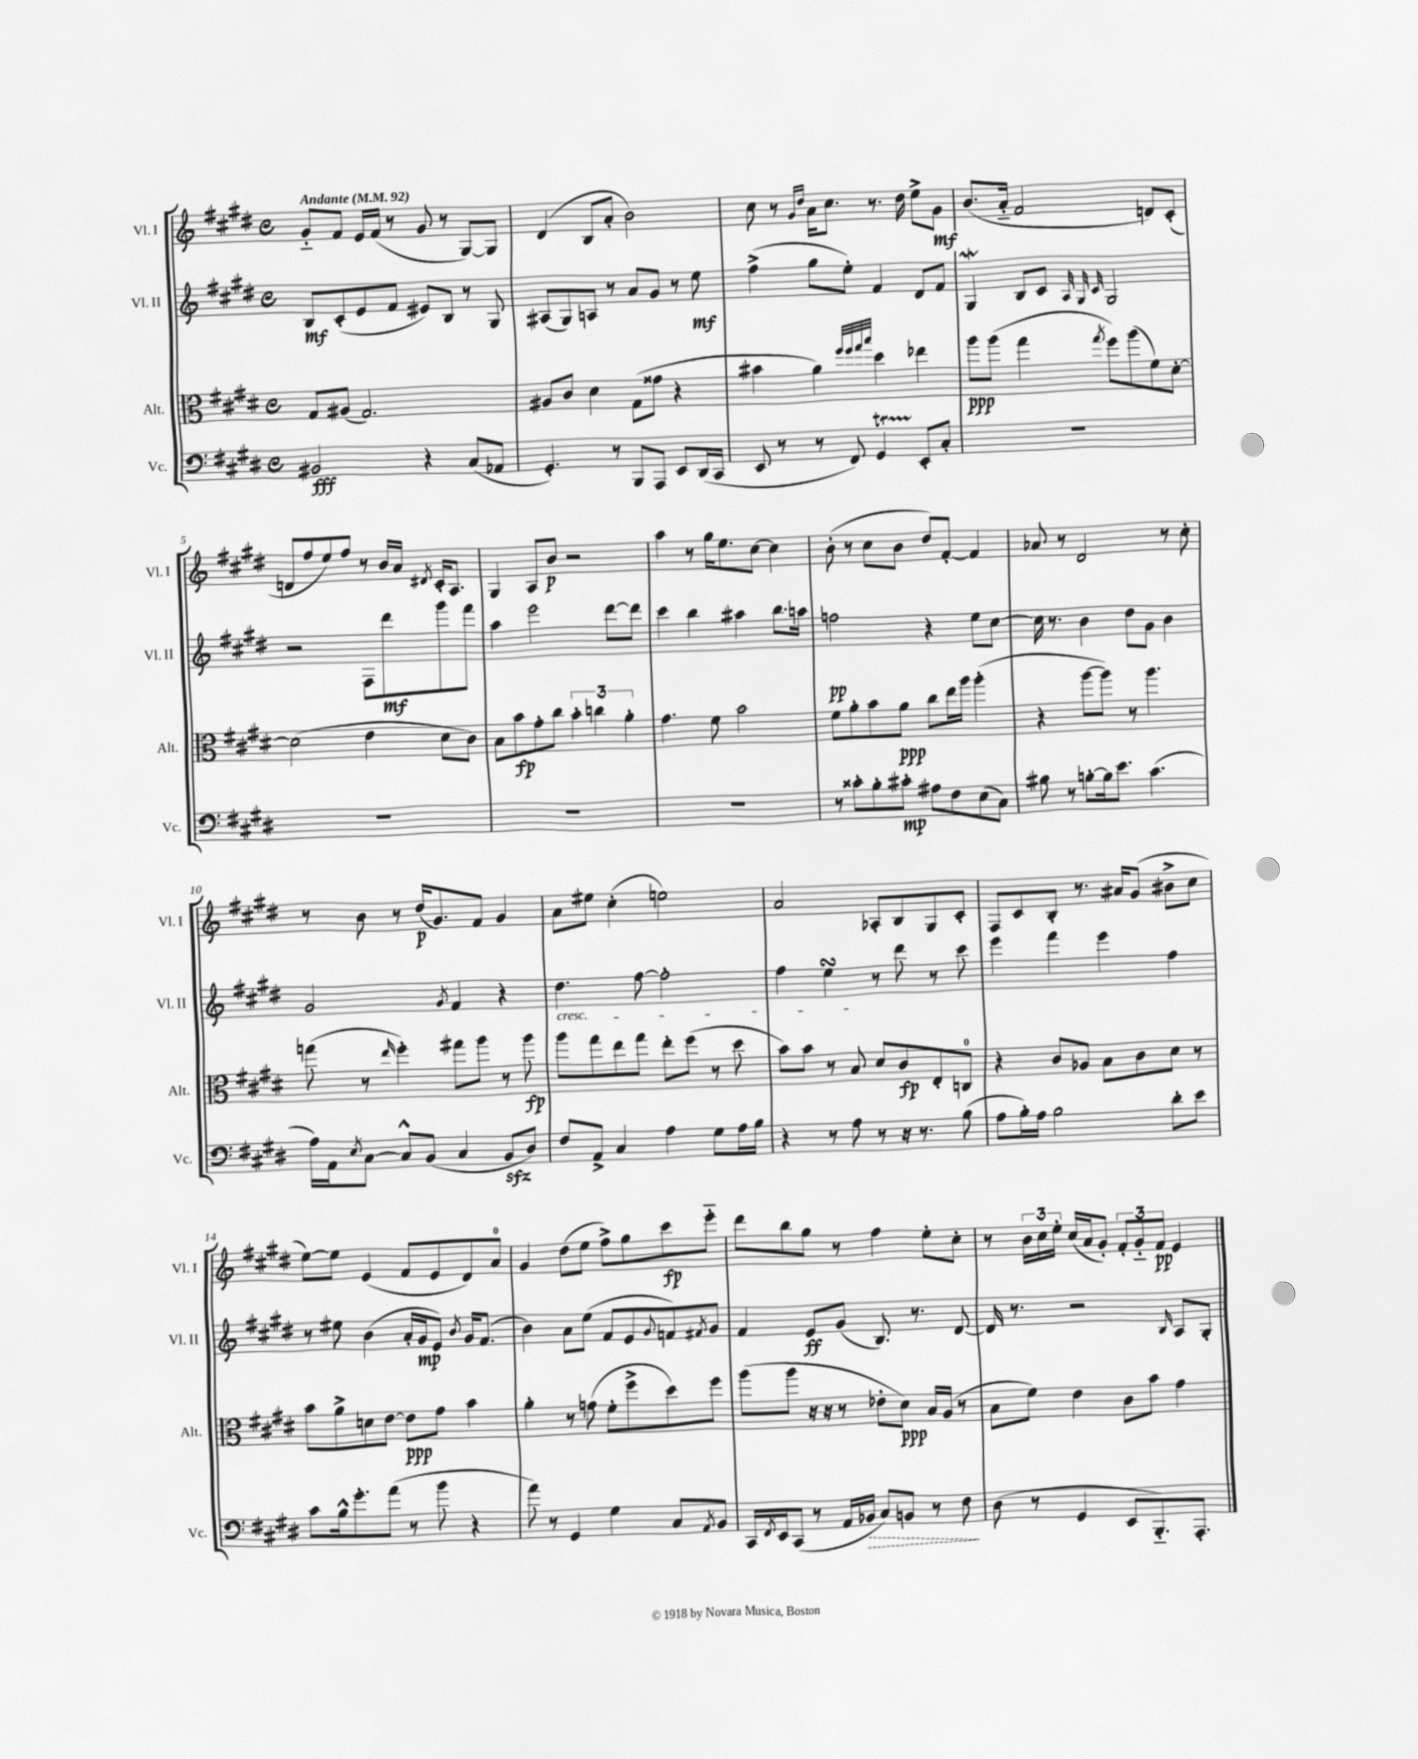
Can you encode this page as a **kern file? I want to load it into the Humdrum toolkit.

**kern	**dynam	**kern	**dynam	**kern	**dynam	**kern	**dynam
*part4	*part4	*part3	*part3	*part2	*part2	*part1	*part1
*staff4	*staff4	*staff3	*staff3	*staff2	*staff2	*staff1	*staff1
*I"Vc.	*	*I"Alt.	*	*I"Vl. II	*	*I"Vl. I	*
*I'Vc.	*	*I'Alt.	*	*I'Vl. II	*	*I'Vl. I	*
*clefF4	*	*clefC3	*	*clefG2	*	*clefG2	*
*k[f#c#g#d#]	*	*k[f#c#g#d#]	*	*k[f#c#g#d#]	*	*k[f#c#g#d#]	*
*M4/4	*	*M4/4	*	*M4/4	*	*M4/4	*
*met(c)	*	*met(c)	*	*met(c)	*	*met(c)	*
*MM92	*	*MM92	*	*MM92	*	*MM92	*
=1	=1	=1	=1	=1	=1	=1	=1
!	!	!	!	!	!	!LO:TX:a:B:t=Andante	!
2BB#X/	fff	8G#/L	.	8B/L	mf	8g#/L	.
.	.	(8A#X/J	.	(8c#'/	.	8f#/J	.
.	.	2.G#/)	.	8e/	.	16e/LL	.
.	.	.	.	.	.	(16f#/JJ	.
.	.	.	.	8f#/J	.	8r	.
4r	.	.	.	8e#X/L)	.	8g#/	.
.	.	.	.	8B/J	.	8r	.
(8C#/L	.	.	.	8r	.	[8G#/L)	.
8AA-X/J	.	.	.	8G#/	.	8G#/J]	.
=2	=2	=2	=2	=2	=2	=2	=2
4.GG#'/)	.	8A#X/L	.	(8A#X/L	.	(4d#/	.
.	.	8c#/J	.	8G#/)	.	.	.
.	.	4d#\	.	8An/J	.	8B/L	.
8r	.	.	.	8r	.	8a'/J	.
8BBB/L	.	(8G#\L	.	8a/L	.	2b\)	.
8AAA/J	.	8g##X\J	.	8g#/J	.	.	.
8EE/L	.	4r	.	8r	.	.	.
(16DD#/L	.	.	.	8ee\	mf	.	.
16CC#/JJ	.	.	.	.	.	.	.
=3	=3	=3	=3	=3	=3	=3	=3
8EE/	.	4b#X\	.	(4ff#^\	.	8cc#\	.
8r	.	.	.	.	.	8r	.
.	.	.	.	.	.	16qqg#/LL	.
.	.	.	.	.	.	16qqdd#/JJ	.
8r	.	4a\)	.	8gg#\L	.	16a\KL	.
.	.	.	.	.	.	8.cc#\J	.
8FF#/)	.	.	.	8ee'\J)	.	.	.
.	.	32qqff#/LLL	.	.	.	.	.
.	.	32qqff#/	.	.	.	.	.
.	.	32qqgg#/	.	.	.	.	.
.	.	32qqbb/JJJ	.	.	.	.	.
4GG#t/	.	4dd#\	.	4f#/	.	8.r	.
.	.	.	.	.	.	16dd#\	.
8EE'/L	.	4ee-X\	.	8d#/L	.	8ee^\L	.
8C#'/J	.	.	.	8f#/J	.	8g#\J	mf
=4	=4	=4	=4	=4	=4	=4	=4
1r	.	8aa\L	ppp	4G#W/	.	(8.b/L	.
.	.	(8aa\J	.	.	.	.	.
.	.	.	.	.	.	16a/Jk	.
.	.	4gg#\	.	8B/L	.	2f#/	.
.	.	.	.	8c#/J	.	.	.
.	.	.	.	32qqA/	.	.	.
.	.	.	.	32qqG#/	.	.	.
.	.	8qgg#/	.	32qqc#/	.	.	.
.	.	8ff#\L)	.	2G#/	.	.	.
.	.	(8aa\	.	.	.	.	.
.	.	8f#\)	.	.	.	8dn/L)	.
.	.	[8d#'\J	.	.	.	(8c#'/J	.
!!LO:LB:g=z
=5	=5	=5	=5	=5	=5	=5	=5
1r	.	(2d#\]	.	2r	.	8dn/L	.
.	.	.	.	.	.	8ff#/	.
.	.	.	.	.	.	8ee/)	.
.	.	.	.	.	.	8ff#/J	.
.	.	4e\	.	8F#\L	.	8r	.
.	.	.	.	8ddd#\	mf	16b/LL	.
.	.	.	.	.	.	16a/JJ	.
.	.	.	.	.	.	8qd#X/	.
.	.	8d#\L	.	8ggg#\	.	16c#'/KL	.
.	.	.	.	.	.	8.A/J	.
.	.	8c#\J)	.	8fff#\J	.	.	.
=6	=6	=6	=6	=6	=6	=6	=6
1r	.	8B\L	.	4aa\	.	4G#/	.
.	.	8b\	fp	.	.	.	.
.	.	8g#'\	.	2eee\	.	8A/L	.
.	.	8cc#\J	.	.	.	8b/J	p
.	.	6b'\	.	.	.	2r	.
.	.	6ccn\	.	.	.	.	.
.	.	.	.	[8ddd#\L	.	.	.
.	.	6a'\	.	.	.	.	.
.	.	.	.	8ddd#\J]	.	.	.
=7	=7	=7	=7	=7	=7	=7	=7
1r	.	4.g#\	.	4ccc#\	.	4aa\	.
.	.	.	.	4bb\	.	8r	.
.	.	8f#\	.	.	.	16gg#\KL	.
.	.	.	.	.	.	8.ee\	.
.	.	2b\	.	4aa#X\	.	.	.
.	.	.	.	.	.	[8cc#\J	.
.	.	.	.	8.bb\L	.	4cc#\]	.
.	.	.	.	16aan\Jk	.	.	.
=8	=8	=8	=8	=8	=8	=8	=8
8r	.	8f#\L	.	2ffn\	pp	(8b'\	.
8c##X'\L	.	8a'\	.	.	.	8r	.
8B'\	.	8b\	.	.	.	8cc#\L	.
8c#X'\J	mp	8a\J	ppp	.	.	8b\J	.
8A#X\L	.	8cc#\L	.	4r	.	8dd#/L)	.
8F#\	.	16ee\L	.	.	.	[8f#'/J	.
.	.	16aa\JJ	.	.	.	.	.
(8E\	.	(4aa'\	.	8ee\L	.	4f#/]	.
8C#\J)	.	.	.	[8cc#\J	.	.	.
=9	=9	=9	=9	=9	=9	=9	=9
8B#X\	.	4r	.	16cc#\]	.	8a-X/	.
.	.	.	.	8.r	.	.	.
8r	.	.	.	.	.	8r	.
[8Bn'\L	.	[8aa\L	.	4b\	.	2d#/	.
16B\k]	.	8aa\J])	.	.	.	.	.
8.e\J	.	.	.	.	.	.	.
.	.	8r	.	8dd#\L	.	.	.
(4.c#\	.	4.aa\	.	8g#\J	.	.	.
.	.	.	.	4b\	.	8r	.
.	.	.	.	.	.	8cc#'\	.
!!LO:LB:g=z
=10	=10	=10	=10	=10	=10	=10	=10
16A\LL)	.	(8ggn\	.	2g#/	.	8r	.
16AA\J	.	.	.	.	.	.	.
8qE/	.	.	.	.	.	.	.
[8C#\J	.	8r	.	.	.	8b\	.
.	.	16qqee/	.	.	.	.	.
8C#^^/L]	.	4ff#'\)	.	.	.	8r	.
(8BB/J	.	.	.	.	.	(16dd#/KL	p
.	.	.	.	.	.	8.g#/)	.
.	.	.	.	8qg#/	.	.	.
4C#/	.	8gg#X\L	.	4f#/	.	.	.
.	.	8aa\J	.	.	.	8f#/J	.
8BBzz/L	.	8r	.	4r	.	4g#/	.
8D#/J)	.	8aa\	fp	.	.	.	.
=11	=11	=11	=11	=11	=11	=11	=11
!	!	!	!	!LO:TX:b:i:t=cresc.	!	!	!
8F#/L	.	8aa\L	.	4.dd#\	.	8a\L	.
8AA^/J	.	8gg#\	.	.	.	8ee#X\J	.
4C#/	.	8ee\	.	.	.	(4cc#'\	.
.	.	8gg#\J	.	[8ff#\	.	.	.
4A\	.	8ee'\L	.	2ff#'\]	.	2een\)	.
.	.	(8ff#\J	.	.	.	.	.
8G#\L	.	8r	.	.	.	.	.
16A\L	.	8dd#\	.	.	.	.	.
16B\JJ	.	.	.	.	.	.	.
=12	=12	=12	=12	=12	=12	=12	=12
4r	.	8b\L)	.	4ff#\	.	2a/	.
.	.	8b\J	.	.	.	.	.
8r	.	8r	.	4eesSSs\	.	.	.
8A\	.	8B/	.	.	.	.	.
8r	.	8d#/L	.	8r	.	8A-X'/L	.
16r	.	8c#/	fp	8ddd#\	.	8B/	.
8.r	.	.	.	.	.	.	.
.	.	8E'/	.	8r	.	8G#/	.
(8B\	.	8Cn/J	.	8ccc#\	.	8c#'/J	.
=13	=13	=13	=13	=13	=13	=13	=13
8A\L	.	4r	.	4eee\	.	8F#/L	.
16B'\L)	.	.	.	.	.	8c#/	.
16A\JJ	.	.	.	.	.	.	.
2B\	.	8c#/L	.	4fff#\	.	8B'/J	.
.	.	8A-X/J	.	.	.	8.r	.
.	.	8B\L	.	4eee\	.	.	.
.	.	.	.	.	.	16a#X/KL	.
.	.	8c#\	.	.	.	(8g#/J	.
8d#'\L	.	8d#\J	.	4ff#\	.	8b#X^\L	.
8e\J	.	8r	.	.	.	8cc#\J	.
!!LO:LB:g=z
=14	=14	=14	=14	=14	=14	=14	=14
8c#\L	.	8b\L	.	8r	.	[8ee\L)	.
16B^^\k	.	8a^\	.	8ee#X\	.	8ee\J]	.
8.g#'\	.	.	.	.	.	.	.
.	.	8dn\	.	(4b\	.	(4e/	.
(8a\J	.	[8e\J	.	.	.	.	.
8r	.	8e\L]	ppp	16a'/LL	.	8f#/L	.
.	.	.	.	16g#/J	mp	.	.
8b\	.	8g#\J	.	8e/J)	.	8e/	.
.	.	.	.	8qb/	.	.	.
4r	.	4b\	.	16g#/KL	.	8d#/)	.
.	.	.	.	(8.f#/J	.	.	.
.	.	.	.	.	.	8a/J	.
=15	=15	=15	=15	=15	=15	=15	=15
8a\)	.	4a'\	.	4b\)	.	4g#/	.
8r	.	.	.	.	.	.	.
4GG#/	.	8r	.	8a\L	.	(8dd#\L	.
.	.	(8gn\	.	(8ee\J	.	8ee\J	.
4G#\	.	8f#'\L	.	8f#/L	.	8ff#^\L)	.
.	.	8ff#^\	.	8e/	.	8gg#\	.
.	.	.	.	8qqg#/	.	.	.
8C#/L	.	8dd#\)	.	8fn/)	.	8ccc#\	fp
8qAA/	.	.	.	8qf#X/	.	.	.
8BB/J	.	8ff#\J	.	8g#/J	.	8eee\J	.
=16	=16	=16	=16	=16	=16	=16	=16
16CC#/LL	.	(8aa\L	.	4f#/	.	8ddd#\L	.
8qFF#/	.	.	.	.	.	.	.
16EE/J	.	.	.	.	.	.	.
(8CC#/J	.	8aa\J	.	.	.	8bb\	.
8r	.	16r	.	8e/L	ff	8gg#\J	.
.	.	16r	.	.	.	.	.
16AA/LL	.	8r	.	(8g#/J	.	8r	.
!	!LO:HP:b	!	!	!	!	!	!
16BB-X/JJ	>	.	.	.	.	.	.
8C#/L)	.	8e-X'\L	.	8.B/)	.	4ff#\	.
8BBn/J	.	8d#\J)	ppp	.	.	.	.
.	.	.	.	8.r	.	.	.
8r	.	16B/LL	.	.	.	8ee'\L	.
.	.	(16A/JJ	.	.	.	.	.
8F#\	.	8r	.	[8d#/	.	8cc#'\J	.
.	]	.	.	.	.	.	.
=17	=17	=17	=17	=17	=17	=17	=17
(8D#\	.	8B\L	.	16d#/]	.	8r	.
.	.	.	.	8.r	.	.	.
8r	.	8f#\J)	.	.	.	24b\LL	.
.	.	.	.	.	.	24cc#\	.
.	.	.	.	.	.	24ee'\JJ	.
4GG#/	.	4e\	.	2r	.	(16cc#/LL	.
.	.	.	.	.	.	16a/J	.
.	.	.	.	.	.	8g#'/J)	.
8EE/L	.	8c#\L	.	.	.	12f#'/L	.
.	.	.	.	.	.	12g#/	.
8.BBB/)	.	8b\J	.	.	.	.	.
.	.	.	.	.	.	12f#/J	pp
.	.	.	.	16qqB/	.	.	.
.	.	4g#\	.	8A/L	.	4e/	.
8.AAA'/J	.	.	.	.	.	.	.
.	.	.	.	8G#'/J	.	.	.
==	==	==	==	==	==	==	==
*-	*-	*-	*-	*-	*-	*-	*-
